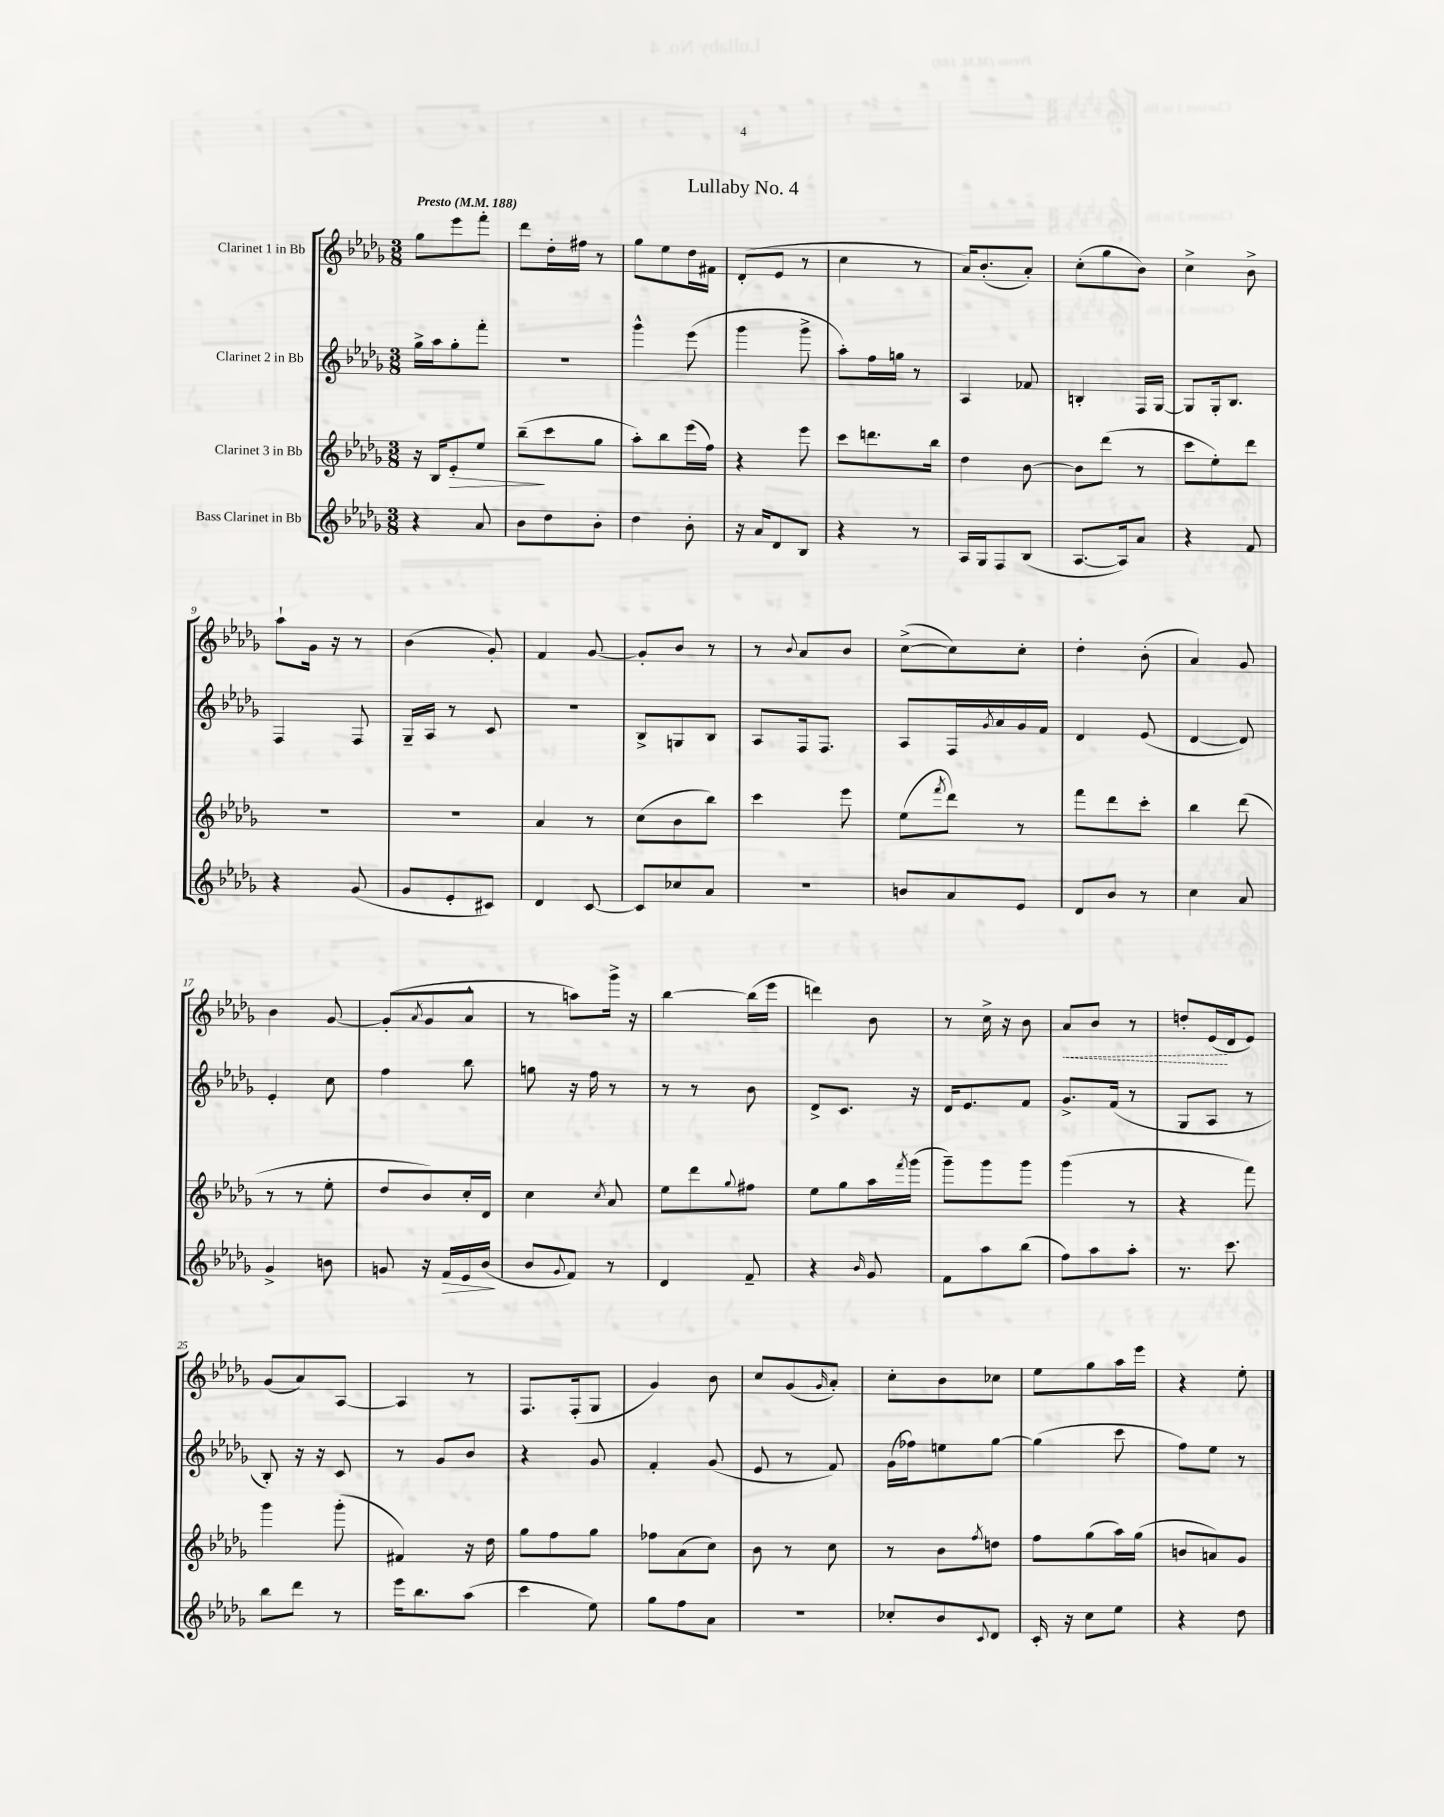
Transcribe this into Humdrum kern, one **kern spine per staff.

**kern	**kern	**kern	**kern
*staff4	*staff3	*staff2	*staff1
*clefG2	*clefG2	*clefG2	*clefG2
*k[b-e-a-d-g-]	*k[b-e-a-d-g-]	*k[b-e-a-d-g-]	*k[b-e-a-d-g-]
*M3/8	*M3/8	*M3/8	*M3/8
*MM188	*MM188	*MM188	*MM188
4r	16r	16gg-^\LL	8gg-\L
.	16B-/LK	16aa-\J	.
.	8e-'/	8gg-'\	8eee-\
8a-/	8ee-/J	8fff'\J	8fff'\J
=	=	=	=
8b-\L	(8bb-~\L	4.r	8ddd-\L
8dd-\	8ccc\	.	16dd-'\L
.	.	.	16ff#\JJ
8b-'\J	8gg-\J	.	8r
=	=	=	=
4dd-\	8aa-'\L)	4ggg-^^\	8gg-\L
.	8bb-\	.	8ee-\
8b-'\	(16eee-\L	(8eee-\	16dd-\L
.	16ff\JJ)	.	16f#\JJ
=	=	=	=
16r	4r	4ggg-\	(8d-'/L
16a-/LK	.	.	.
8d-/	.	.	8e-/J
8B-/J	8eee-\	8ggg-^\	8r
=	=	=	=
4r	8ccc\L	8aa-'\L)	4cc\
.	8.ddd\	16ff\L	.
.	.	16gg\JJ	.
8r	.	8r	8r
.	16bb-\Jk	.	.
=	=	=	=
16A-/LL	4dd-\	4A-/	16a-/LK)
16G-/J	.	.	(8.b-'/
8F/	.	.	.
(8B-/J	[8b-\	8f-/	8a-'/J)
=	=	=	=
[8.A-/L	8b-\]L	4B'/	(8cc'\L
.	(8ddd-\J	.	8gg-\
16A-/]k)	.	.	.
8a-/J	8r	16F/LL	8b-\J)
.	.	[16G-/JJ	.
=	=	=	=
4r	8ccc\L	8G-/]L	4cc^\
.	8ee-'\)	16G-'/k	.
.	.	8.B-/J	.
8f/	8ddd-\J	.	8b-^\
=	=	=	=
4r	4.r	4F/	8aa-`\L
.	.	.	16g-\Jk
.	.	.	16r
(8g-/	.	8F/	8r
=	=	=	=
8g-/L	4.r	16G-~/LL	(4b-\
.	.	16A-/JJ	.
8e-'/	.	8r	.
8c#/J)	.	8c/	8g-'/)
=	=	=	=
4d-/	4a-/	4.r	4f/
[8c/	8r	.	[8g-/
=	=	=	=
8c/]L	(8cc\L	8B-^/L	8g-'/]L
8cc-/	8b-\	8G/	8b-/J
8a-/J	8bb-\J)	8B-/J	8r
=	=	=	=
4.r	4ccc\	8A-/L	8r
.	.	.	8qqb-/
.	.	16F/k	8a-/L
.	.	8.F/J	.
.	8eee-\	.	8b-/J
=	=	=	=
8b/L	(8ee-\L	8A-/L	([8cc^\L
.	8qfff/	.	.
8a-/	8ddd-\J)	16F/L	8cc\])
.	.	8qg-/	.
.	.	16a-/	.
8e-/J	8r	16g-/	8cc'\J
.	.	16f/JJ	.
=	=	=	=
8d-/L	8fff\L	4d-/	4dd-'\
8b-/J	8ddd-\	.	.
8r	8ccc'\J	(8e-/	(8b-'\
=	=	=	=
4cc\	4bb-\	[4d-/	4a-/)
8a-/	(8ddd-\	8d-/])	8g-/
=	=	=	=
4g-^/	8r	4e-'/	4b-\
.	8r	.	.
8b\	8ee-'\	8cc\	[8g-/
=	=	=	=
8g/	8dd-/L	4ff\	(8g-'/]L
.	.	.	8qa-/
16r	8b-/)	.	8g-/
16f/LL	.	.	.
16e-/	16cc'/L	8bb-\	8a-^^/J
(16b-/JJ	16d-/JJ	.	.
=	=	=	=
8b-/L	4cc\	8gg\	8r
8qqg-/	.	.	.
8f/J)	.	16r	8aa\L)
.	.	16ff\	.
.	8qcc/	.	.
8r	8a-/	8r	16ggg-^\Jk
.	.	.	16r
=	=	=	=
4d-/	8ee-\L	8r	[4bb-\
.	8ddd-\	8r	.
.	8qqgg-/	.	.
8f~/	8ff#\J	8b-\	(16bb-\]LL
.	.	.	16eee-\JJ
=	=	=	=
4r	8ee-\L	8d-^/L	4ddd\)
.	8gg-\	8.c/J	.
16qqb-/	.	.	.
8g-/	16aa-\L	.	8b-\
.	8qfff/	.	.
.	(16ggg-\JJ	16r	.
=	=	=	=
8f\L	8ggg-~\L)	16d-/LK	8r
.	.	8.e-/	.
8aa-\	8ggg-\	.	16cc^\
.	.	.	16r
(8bb-\J	8ggg-\J	8f/J	8b-\
=	=	=	=
8ff\L)	(4ggg-\	8.g-^/L	8a-/L
8aa-\	.	.	8b-/J
.	.	(16f/Jk	.
8aa-'\J	8r	8r	8r
=	=	=	=
8.r	4r	8G-/L	8dd'/L
.	.	8A-/J	(16e-/L
8.ccc\	.	.	16d-/J
.	8fff\)	8r	8e-/J)
=	=	=	=
8bb-\L	4ggg-\	8B-'/)	(8g-/L
8ddd-\J	.	16r	8a-/)
.	.	16r	.
8r	(8ggg-'\	8c/	[8A-/J
=	=	=	=
16eee-\LK	4f#/)	8r	4A-/]
8.bb-\	.	.	.
.	.	8g-/L	.
(8aa-\J	16r	8b-/J	8r
.	16dd-\	.	.
=	=	=	=
4ccc\	8gg-\L	4r	8.F/L
.	8ff\	.	.
.	.	.	(16F'/k
8ee-\)	8gg-\J	8g-/	8G-/J
=	=	=	=
8gg-\L	8ff-\L	4f'/	4g-/)
8ff\	(8a-\	.	.
8a-\J	8cc\J)	(8g-/	8b-\
=	=	=	=
4.r	8b-\	8e-/	8cc/L
.	8r	8r	(8g-/
.	.	.	16qqg-/
.	8cc\	8f/)	8a-'/J)
=	=	=	=
8cc-'/L	8r	(16g-\LL	8cc'\L
.	.	16ff-\J)	.
8b-/	8b-\L	8ee\	8b-\
8qqc/	8qff/	.	.
8d-/J	8dd\J	[8gg-\J	8cc-\J
=	=	=	=
16c'/	8ff\L	(4gg-\]	8ee-\L
16r	.	.	.
8cc\L	(8gg-\	.	8gg-\
8ee-\J	16aa-\L)	8ccc\	16aa-\L
.	(16gg-\JJ	.	16eee-\JJ
=	=	=	=
4r	8b/L	8ff\L)	4r
.	8a/)	8ee-\J	.
8dd-\	8g-/J	8r	8ee-'\
==	==	==	==
*-	*-	*-	*-
